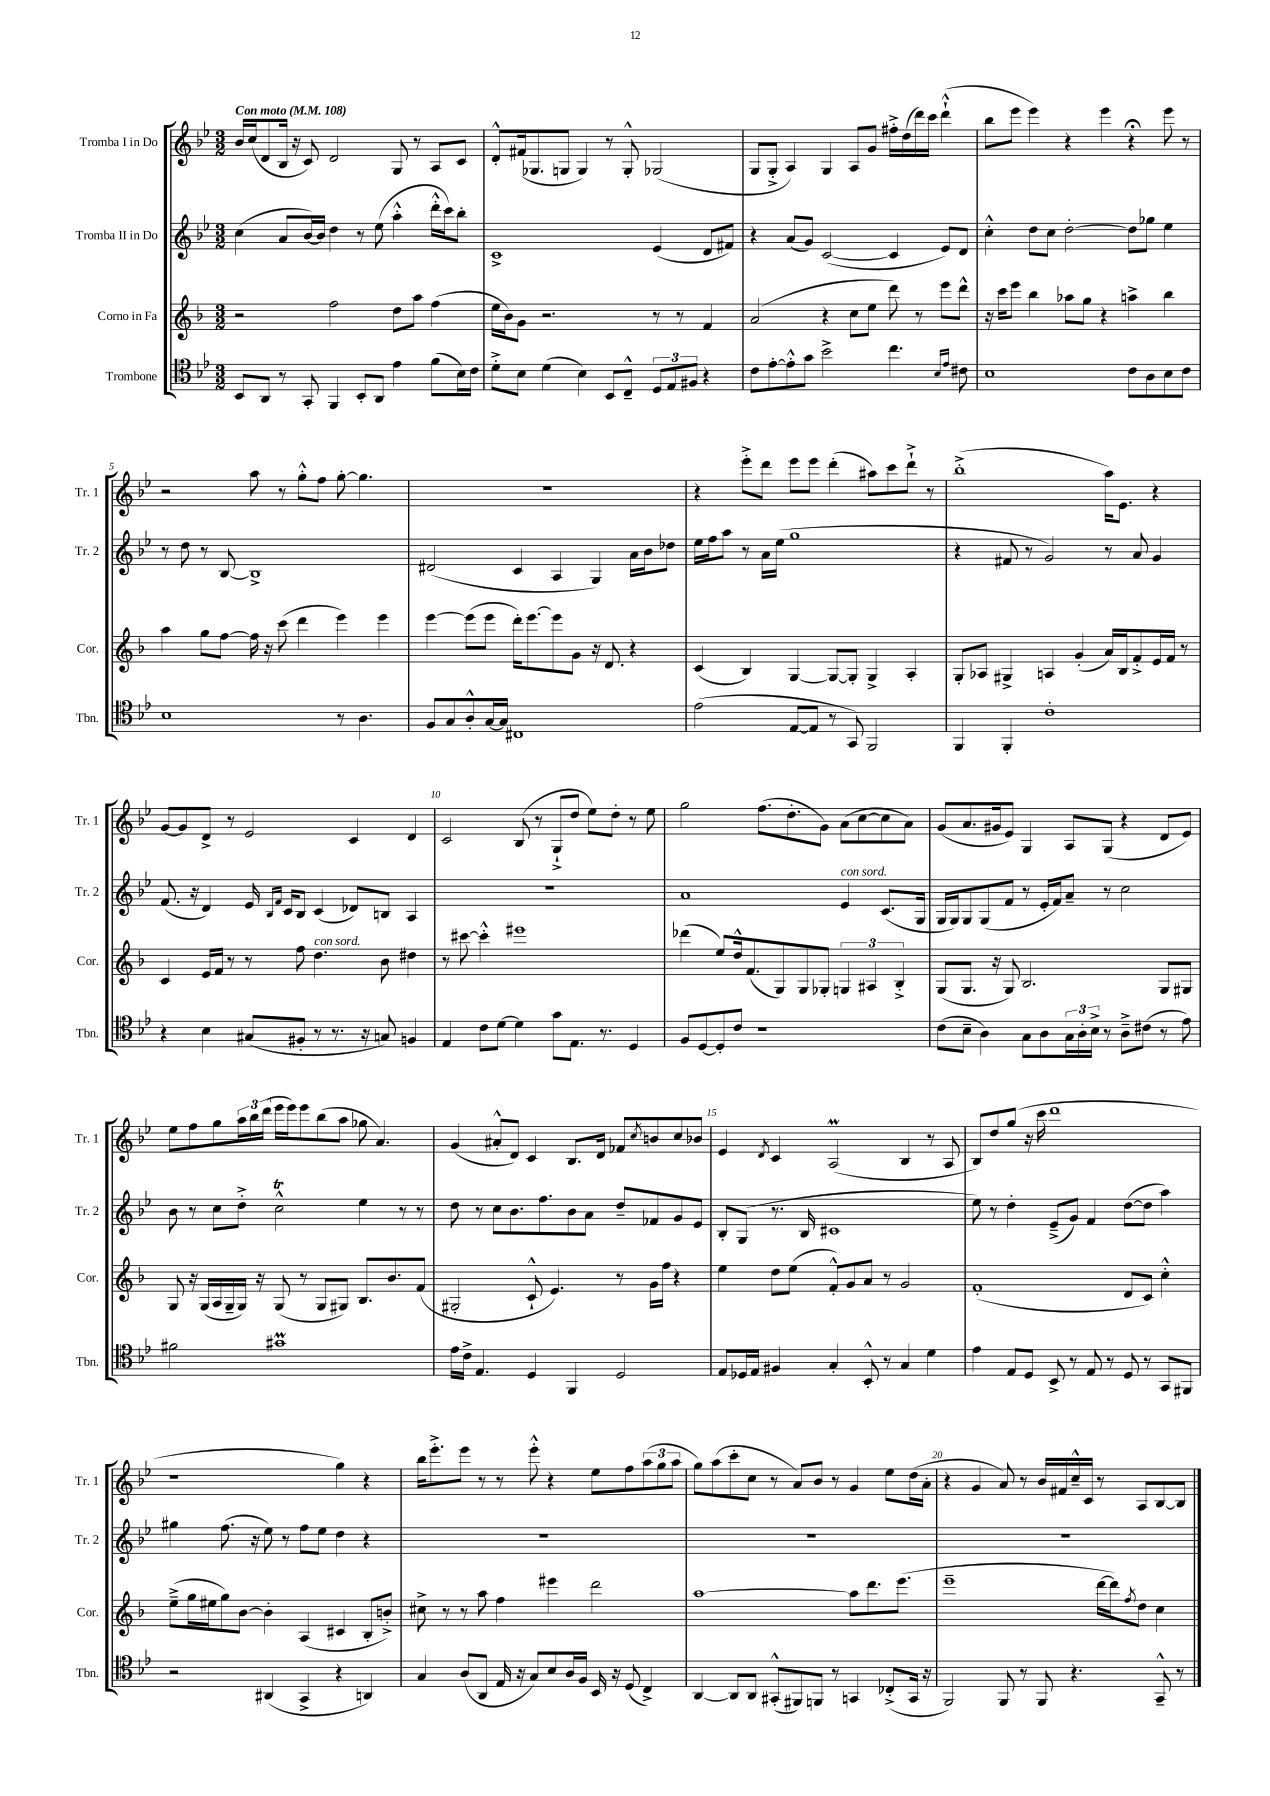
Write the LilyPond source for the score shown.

<<
\new StaffGroup <<
\new Staff = "s0" \with { instrumentName = "Tromba I in Do" shortInstrumentName = "Tr. 1" } {
    \clef treble \key bes \major \numericTimeSignature \time 3/2 \tempo "Con moto" 4 = 108
    bes'16 c''16( d'8 bes16 r16 c'8) d'2 g8 r8 a8 c'8 |
    d'8-.-^ fis'16( ges8. g8 g4) r8 g8-.-^ ges2( |
    g8 g8-.-> a4) g4 a8 g'8 fis''16-.-> d''16( d'''16) c'''16 d'''4-!-^( |
    bes''8 ees'''8 ees'''4) r4 ees'''4 r4\fermata ees'''8 r8 |
    r2 a''8 r8 g''8-.-^ f''8 g''8~-. g''4. |
    R1. |
    r4 ees'''8-.-> d'''8 ees'''8 ees'''8 d'''4-.( ais''8) c'''8 d'''8-!-> r8 |
    bes''1-.->( a''16) ees'8. r4 |
    g'8~ g'8 d'8-> r8 ees'2 c'4 d'4 |
    c'2 bes8( r8 g8-!-> d''8 ees''8) d''8-. r8 ees''8 |
    g''2 f''8.( d''8.-. g'8) a'8( c''8~ c''8 a'8) |
    g'8( a'8. gis'16 ees'8) g4 a8 g8( r4 d'8 ees'8) |
    ees''8 f''8 g''8 \tuplet 3/2 { a''16 bes''16 d'''16( } ees'''16 ees'''16) ees'''8 bes''8( a''8 ges''8 a'4.) |
    g'4( ais'8-.-^ d'8) c'4 bes8. d'16 fes'8 \acciaccatura { c''8 } b'8 c''8 bes'8 |
    ees'4 \acciaccatura { d'8 } c'4 a2\prall( bes4 r8 a8 |
    bes8) d''8 g''8( r16 c'''16 d'''1 |
    r1 g''4) r4 |
    bes''16 ees'''8.-.-> ees'''8 r8 r8 ees'''8-.-^ r4 ees''8 f''8 \tuplet 3/2 { a''8( g''8 a''8 } |
    g''8) a''8( c'''8-. c''8 r8 a'8) bes'8 r8 g'4 ees''8 d''16( a'16-. |
    r4 g'4 a'8) r8 bes'16 fis'16 c''16---^ c'16 r8 a8 bes8~ bes8 \bar "|." |
}
\new Staff = "s1" \with { instrumentName = "Tromba II in Do" shortInstrumentName = "Tr. 2" } {
    \clef treble \key bes \major \numericTimeSignature \time 3/2
    c''4( a'8 bes'16~) bes'16 d''4 r8 ees''8( a''4-.-^ d'''16-.-^ c'''16) bes''8-. |
    c'1-> ees'4( d'8 fis'8) |
    r4 a'8( g'8) c'2~( c'4 ees'8) d'8 |
    c''4-.-^ d''8 c''8 d''2~-. d''8 ges''8 ees''4 |
    r8 d''8 r8 bes8~ bes1-> |
    dis'2( c'4 a4 g4) a'16 bes'16 des''8 |
    ees''16 f''16 a''8 r8 a'16 ees''16( g''1 |
    r4 fis'8 r8 g'2) r8 a'8 g'4 |
    f'8.( r16 d'4) ees'16 \grace { bes16 f'16 } c'16 bes8 c'4( des'8) b8 a4 |
    R1. |
    a'1 ees'4^\markup { \italic "con sord." } c'8.( g16 |
    g16 g16) g8 g8( f'8 r8 ees'16-. f'16) a'8-- r8 c''2 |
    bes'8 r8 c''8 d''8-.-> c''2-^\trill ees''4 r8 r8 |
    d''8 r8 c''8 bes'8. f''8. bes'8 a'8 d''8-- fes'8 g'8 ees'8 |
    bes8-. g8( r8. bes16 cis'1 |
    ees''8) r8 d''4-. ees'8--->( g'8) f'4 d''8~( d''8 a''4) |
    gis''4 f''8.( r16 ees''8) r8 f''8 ees''8 d''4 r4 |
    R1. |
    R1. |
    R1. \bar "|." |
}
\new Staff = "s2" \with { instrumentName = "Corno in Fa" shortInstrumentName = "Cor." } {
    \clef treble \key f \major \numericTimeSignature \time 3/2
    r2 f''2 d''8 a''8 f''4( |
    e''16 bes'16) g'8 r2. r8 r8 f'4 |
    a'2( r4 c''8 e''8 d'''8) r8 e'''8 d'''8-^ |
    r16 c'''16 e'''8 bes''4 aes''8 g''8 r4 a''4-> bes''4 |
    a''4 g''8 f''8~ f''16 r16 c'''8( d'''4 e'''4) e'''4 |
    e'''4~ e'''8( e'''8 d'''16-.) e'''8.~ e'''8 g'8 r16 d'8. r4 |
    c'4( bes4) g4~ g8~ g8-. g4-> a4-. |
    g8-. aes8 gis4-> a4 g'4-.( a'16) bes16 f'8-.-> e'16 f'16 r8 |
    c'4 e'16 f'16 r8 r8 f''8 d''4.^\markup { \italic "con sord." } bes'8 dis''4 |
    r8 cis'''8~ cis'''4-.-^ eis'''1 |
    des'''4( e''8) d''16-^ f'8.( g8) g8 ges8-. \tuplet 3/2 { g4 ais4 bes4-.-> } |
    g8( g8. r16 g8) bes2. g8 gis8 |
    g8 r16 g16( a16 g16-- g16) r16 g8( r8 g8 gis8) bes8. bes'8. f'8( |
    gis2-. c'8-!-^ e'4.) r8 g'16 f''16 r4 |
    e''4 d''8 e''8( f'8-.-^) g'8 a'8 r8 g'2 |
    f'1-.( d'8 c'8) c''4-.-^ |
    e''8--->( g''16 eis''16 g''8) bes'8~ bes'4-. a4( cis'4 bes8-. b'8-.->) |
    cis''8-> r8 r8 a''8 f''4 eis'''4 d'''2 |
    a''1~ a''8 d'''8. e'''8.( |
    e'''1-- d'''16~ d'''16) \acciaccatura { f''8 } d''8 c''4 \bar "|." |
}
\new Staff = "s3" \with { instrumentName = "Trombone" shortInstrumentName = "Tbn." } {
    \clef tenor \key bes \major \numericTimeSignature \time 3/2
    bes,8 a,8 r8 g,8-. f,4 bes,8-. a,8 ees'4 f'8( bes16) c'16 |
    d'8-.-> bes8 d'4( bes4) bes,8 c8---^ \tuplet 3/2 { d8 ees8 fis8 } r4 |
    c'8 ees'8~-. ees'8-.-^ g'8 bes'2-> c''4. \grace { bes16 ees'16 } cis'8 |
    bes1 c'8 a8 bes8 c'8 |
    bes1 r8 a4. |
    f8 g8 a8-.-^ g16~ g16 cis1 |
    ees'2( ees8~ ees8 r8 g,8) f,2 |
    f,4 f,4-. c'1-. |
    r4 bes4 gis8( fis8-. r8 r8. r16 g8) f4 |
    ees4 c'8 d'8~ d'4 g'8 ees8. r8. d4 |
    f8 d8~ d8-. c'8 r1 |
    c'8( bes8-- a4) g8 a8 \tuplet 3/2 { g16 a16-. bes16-> } r8 a8---> cis'8( r8 ees'8) |
    fis'2 gis'1\prall |
    ees'16 c'16-> ees4. d4 f,4 d2 |
    ees8 des16 ees16 fis4 g4-. bes,8-.-^ r8 g4 d'4 |
    ees'4 ees8 d8 bes,8-> r8 ees8 r8 d8 r8 g,8 fis,8 |
    r2 ais,4( g,4-> r4 a,4) |
    g4 a8( a,8 ees16 r16 g8) bes8 a16 f16 bes,16 r16 d8( c4->) |
    a,4~ a,8 a,8 gis,8-.-^( fis,8) f,8 r8 g,4 ces8-.->( g,16 r16 |
    f,2) f,8 r8 f,8 r4. g,8---^ r8 \bar "|." |
}
>>
>>
\layout { \context { \Score \override BarNumber.break-visibility = ##(#f #t #t) barNumberVisibility = #(every-nth-bar-number-visible 5) } }
